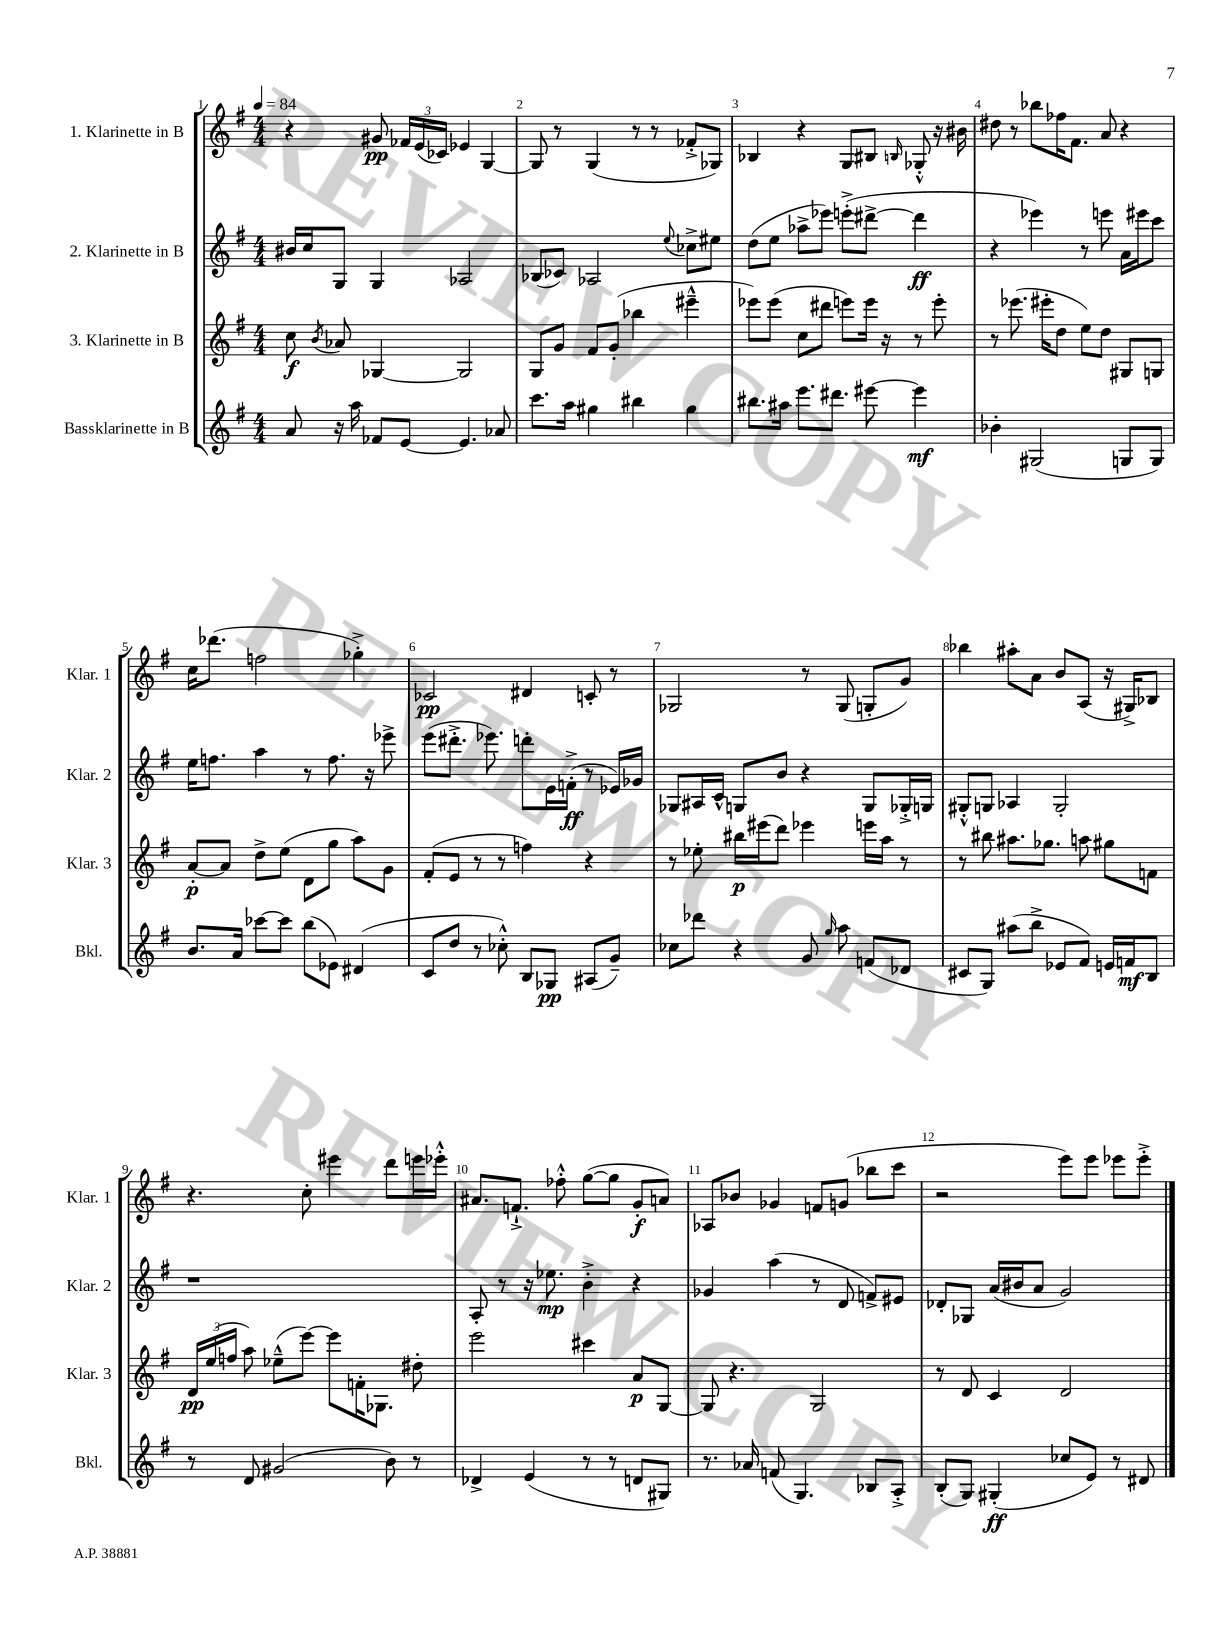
<<
\new StaffGroup <<
\new Staff = "s0" \with { instrumentName = "1. Klarinette in B" shortInstrumentName = "Klar. 1" } {
    \clef treble \key g \major \numericTimeSignature \time 4/4 \tempo 4 = 84
    \autoBeamOff r4 gis'8\pp \tuplet 3/2 { fes'16[ e'16( ces'16]) } ees'4 g4~ |
    g8 r8 g4( r8 r8 fes'8[-.-> ges8]) |
    bes4 r4 g8[ bis8] \grace { b16 } ges8-.-^ r16 bis'16 |
    dis''8 r8 bes''8[ fes''16 fis'8.] a'8 r4 |
    c''16[ des'''8.]( f''2 ges''4-.->) |
    ces'2\pp dis'4 c'8-. r8 |
    ges2 r8 ges8( g8[-. g'8]) |
    bes''4 ais''8[-. a'8] b'8[ a8]( r16 gis16[->) bes8] |
    r4. c''8-. eis'''4 d'''8[ e'''16 ees'''16]-.-^ |
    ais'8.[ f'8.]-!-> fes''8-.-^ g''8[~( g''8] g'8[-.\f a'8]) |
    aes8[ bes'8] ges'4 f'8[ g'8]( bes''8[ c'''8] |
    r2 e'''8[) e'''8] ees'''8[ ees'''8]-.-> \bar "|." |
}
\new Staff = "s1" \with { instrumentName = "2. Klarinette in B" shortInstrumentName = "Klar. 2" } {
    \clef treble \key g \major \numericTimeSignature \time 4/4
    \autoBeamOff bis'16[ c''16 g8] g4 aes2 |
    bes8[( ces'8]) aes2 \appoggiatura { e''8 } ces''8[-> eis''8] |
    d''8[( e''8] aes''8[-> ees'''8]) e'''8[-.->( dis'''8]~-> dis'''4\ff |
    r4 ees'''4) r8 e'''8 a'16[ eis'''16 c'''8] |
    e''16[ f''8.] a''4 r8 f''8. r16 ees'''8-> |
    e'''8[( dis'''8.]-.-> ees'''8.) d'''8[-. e'16 f'16]-.->\ff( r8 ees'16[) ges'16] |
    ges8[ ais16 c'16]-^ g8[ b'8] r4 g8[ ges16-.-> g16] |
    gis8[-.-^ g8] aes4 g2-. |
    r1 |
    a8-. r8 r16 ees''8.\mp b'4-.-> r4 |
    ges'4 a''4( r8 d'8 f'8[->) eis'8] |
    des'8[-. ges8] a'16[( bis'16 a'8] g'2) \bar "|." |
}
\new Staff = "s2" \with { instrumentName = "3. Klarinette in B" shortInstrumentName = "Klar. 3" } {
    \clef treble \key g \major \numericTimeSignature \time 4/4
    \autoBeamOff c''8\f \acciaccatura { b'8 } aes'8 ges4~ ges2 |
    g8[ g'8] fis'8[ g'8]-.( bes''4 eis'''4---^ |
    ees'''8[) ees'''8]( c''8[ dis'''8] e'''8[) e'''16] r16 r8 e'''8-. |
    r8 ees'''8.( eis'''16[-. d''8] e''8[) d''8] gis8[ g8] |
    a'8[~-.\p a'8] d''8[-> e''8]( d'8[ g''8] a''8[) g'8] |
    fis'8[-.( e'8] r8 r8 f''4) r4 |
    r8 ees''8-. bis''16[\p eis'''16( d'''8]) ees'''4 e'''16[ a''16] r8 |
    r8 bis''8 ais''8.[ ges''8.] a''8 gis''8[ f'8] |
    \tuplet 3/2 { d'16[\pp e''16( f''16] } a''8) ees''8[---^( e'''8]~) e'''8[ f'16-. ges8.] dis''8-. |
    e'''2 cis'''4 a'8[\p g8]~ |
    g8 r4. g2 |
    r8 d'8 c'4 d'2 \bar "|." |
}
\new Staff = "s3" \with { instrumentName = "Bassklarinette in B" shortInstrumentName = "Bkl." } {
    \clef treble \key g \major \numericTimeSignature \time 4/4
    \autoBeamOff a'8 r16 a''16 fes'8[ e'8]~ e'4. aes'8 |
    c'''8.[ a''16] gis''4 bis''4 gis''4 |
    bis''8.[ ais''16] e'''8.[ dis'''8.] eis'''8~ eis'''4\mf |
    bes'4-. gis2( g8[ g8]) |
    b'8.[ a'16] ces'''8[~ ces'''8] b''8[( ees'8]) dis'4( |
    c'8[ d''8] r8 ces''8-.-^) b8[ ges8]\pp ais8[( g'8]--) |
    ces''8[ des'''8] r4 g'8 \grace { g''16 } a''8 f'8[( des'8] |
    cis'8[ g8]) ais''8[( b''8]-> ees'8[ fis'8]) e'16[ f'16\mf b8] |
    r8 d'8 gis'2( b'8) r8 |
    des'4-> e'4( r8 r8 d'8[ gis8]) |
    r8. aes'16 f'8( g4.) bes8[ a8]-.-> |
    b8[-.( g8]) gis4-.\ff( ces''8[ e'8]) r8 dis'8 \bar "|." |
}
>>
>>
\layout { \context { \Score \override BarNumber.break-visibility = ##(#f #t #t) barNumberVisibility = #all-bar-numbers-visible } }
